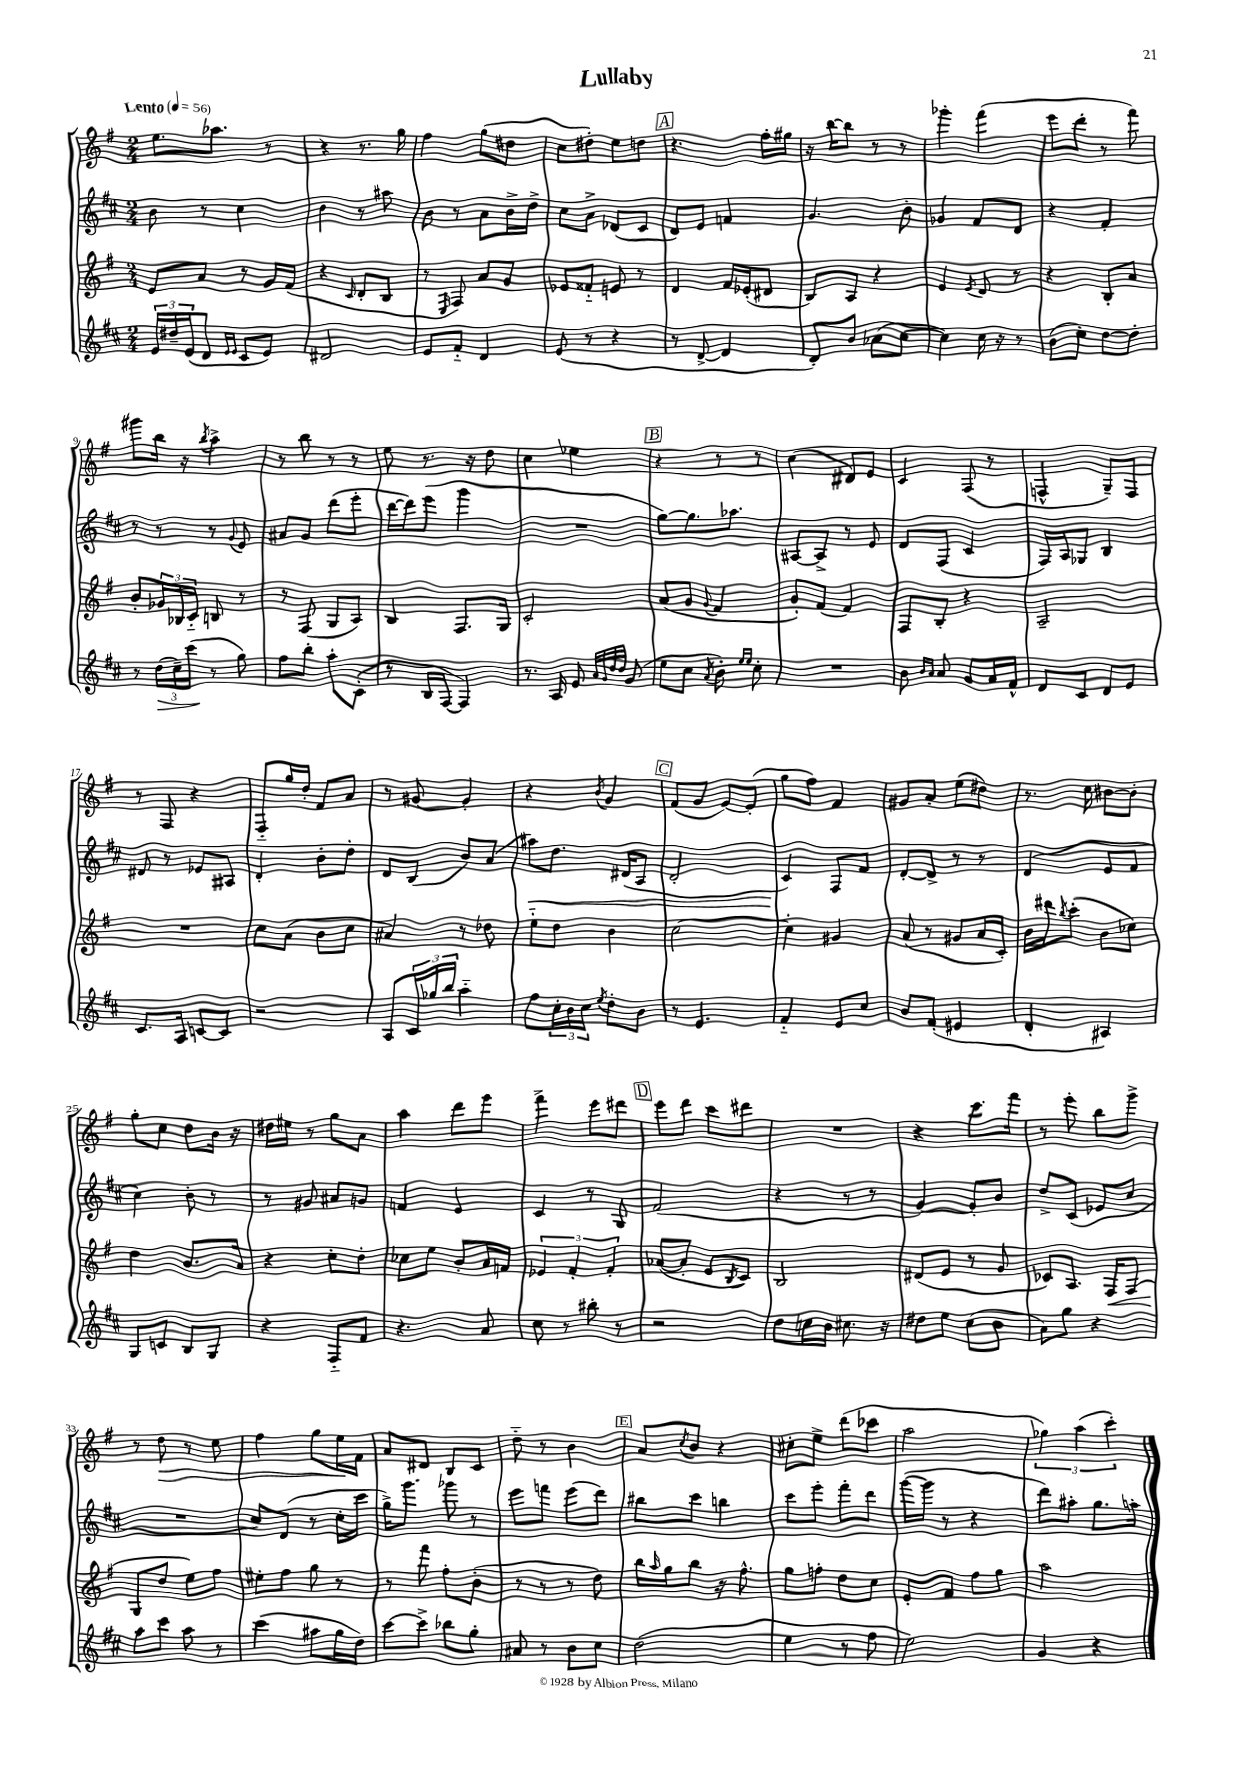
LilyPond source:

\header { title = "Lullaby" }
<<
\new StaffGroup <<
\new Staff = "s0" {
    \clef treble \key g \major \numericTimeSignature \time 2/4 \tempo "Lento" 4 = 56
    e''8. aes''8. r8 |
    r4 r8. g''16 |
    fis''4 g''8( dis''8 |
    c''8 dis''8-.) e''8 d''8 |
    \mark \markup { \box "A" } r4. fis''16-. gis''16 |
    r16 b''16~ b''8 r8 r8 |
    ges'''4-. fis'''4( |
    e'''8 d'''8-. r8 fis'''8) |
    gis'''8 b''16 r16 \acciaccatura { b''8 } a''4-> |
    r8 b''8 r8 r8 |
    e''8 r8. r16 d''8 |
    c''4 ees''4 |
    \mark \markup { \box "B" } r4 r8 r8 |
    c''4( dis'8) e'8 |
    c'4 fis8( r8 |
    f4-^ g8--) f8 |
    r8 fis8 r4 |
    fis8-_ g''16 d''16-. fis'8 a'8 |
    r8 gis'8~ gis'4-. |
    r4 \acciaccatura { b'8 } g'4 |
    \mark \markup { \box "C" } fis'8( g'8 e'8~) e'8-.( |
    g''8 fis''8) fis'4 |
    gis'8 a'8-. e''8( dis''8) |
    r8. c''16 bis'8~ bis'8-. |
    g''8-. c''8 d''8 b'16 r16 |
    dis''16 eis''16 r8 g''8 a'8 |
    a''4 d'''8 e'''8 |
    fis'''4-> e'''8 dis'''8 |
    \mark \markup { \box "D" } e'''8 d'''8 c'''8 dis'''8 |
    R2 |
    r4 c'''8. fis'''16 |
    r8 e'''8-. b''8 g'''8-> |
    r8 d''8\> r8 e''8 |
    fis''4 g''8 e''16\! fis'16 |
    a'8 dis'8 b8 c'8 |
    d''8-_ r8 b'4 |
    \mark \markup { \box "E" } a'8 \acciaccatura { c''8 } b'8 r4 |
    cis''8-. e''8-> d'''8( ces'''8 |
    a''2 |
    \tuplet 3/2 { ges''4) a''4( c'''4-.) } \bar "|." |
}
\new Staff = "s1" {
    \clef treble \key d \major \numericTimeSignature \time 2/4
    b'8 r8 cis''4 |
    b'4 r8 ais''8 |
    b'8 r8 a'8 b'16-> d''16-> |
    cis''8 a'8-> des'8( cis'8 |
    \mark \markup { \box "A" } d'8) e'8 f'4 |
    g'4. b'8-. |
    ges'4 fis'8 d'8 |
    r4 fis'4-. |
    r8 r8 r8 \appoggiatura { g'8 } e'8 |
    ais'8 g'8 d'''8( e'''8-. |
    d'''16~ d'''16) e'''8( g'''4 |
    R2 |
    \mark \markup { \box "B" } g''8~) g''8. aes''8. |
    ais8~ ais8-> r8 e'8 |
    d'8 fis8( cis'4 |
    fis16) a16 ges8 b4 |
    dis'8 r8 ees'8 ais8 |
    d'4-. b'8-. d''8-. |
    d'8 b8( b'8) a'8( |
    ais''8\<) d''8. dis'16( a8 |
    \mark \markup { \box "C" } d'2-. |
    cis'4\!) fis8 fis'8 |
    d'8~-. d'8-> r8 r8 |
    d'4( e'8 fis'8 |
    cis''4) b'8-. r8 |
    r8 gis'8 ais'8 g'8 |
    f'4 e'4 |
    cis'4 r8 g8 |
    \mark \markup { \box "D" } fis'2( |
    r4 r8 r8 |
    g'4~) g'8-. b'8 |
    d''8-> cis'8( ees'8 cis''8 |
    R2 |
    cis''8) d'8( r8 cis''16-. cis'''16 |
    g''16->) g'''8. ges'''8 r8 |
    e'''8 f'''8 e'''8( d'''8) |
    \mark \markup { \box "E" } bis''8 cis'''8 b''4 |
    cis'''8 e'''8-. fis'''8-. d'''8 |
    g'''16~( g'''16 r8 r4 |
    d'''8) ais''8-. g''8. a''16-. \bar "|." |
}
\new Staff = "s2" {
    \clef treble \key g \major \numericTimeSignature \time 2/4
    e'8 a'8 r8 g'16 fis'16( |
    r4 \grace { c'16 } d'8-. b8 |
    r8 \grace { e16 } fis8) a'8 g'8 |
    ees'8 fisis'8-_ e'8 r8 |
    \mark \markup { \box "A" } d'4 fis'16 ees'16-.( dis'8 |
    b8) a8 r4 |
    e'4 \acciaccatura { e'8 } d'8 r8 |
    r4 b8-. a'8 |
    b'8-. \tuplet 3/2 { ges'16 bes16 c'16-_ } b8 r8 |
    r8 fis8( g8 a8) |
    b4 fis8. g16 |
    c'2-. |
    \mark \markup { \box "B" } a'8( g'8 \appoggiatura { g'8 } fis'4 |
    g'8-.) fis'8( fis'4) |
    fis8 b8-. r4 |
    a2-- |
    R2 |
    c''8 a'8( b'8 c''8 |
    ais'4) r8 des''8 |
    e''8-_ d''8 b'4 |
    \mark \markup { \box "C" } c''2~ |
    c''4-. gis'4 |
    a'8( r8 gis'8 a'16 c'16-.) |
    b'16 dis'''16 \acciaccatura { b''8 } c'''8-.( b'8 ces''8) |
    d''4 b'8. a'16 |
    r4 c''8-. d''8-. |
    ces''8 e''8 b'8-. a'16 f'16 |
    \tuplet 3/2 { ees'4 fis'4-. fis'4-. } |
    \mark \markup { \box "D" } aes'8~( aes'8-. e'8 \acciaccatura { b8 } c'8) |
    b2 |
    dis'8( e'8 r8 g'8 |
    ces'8) a8. fis16\< fis8( |
    g8\! d''8 e''8) fis''8 |
    eis''8-. fis''8 g''8 r8 |
    r8 fis'''8 fis''8-. b'8-.( |
    r8 r8 r8 d''8) |
    \mark \markup { \box "E" } b''16 \grace { a''16 } g''16 b''8 r16 fis''8.-^ |
    g''8 f''8-. d''8 c''8 |
    e'8-. fis'8 fis''8 g''8 |
    a''2 \bar "|." |
}
\new Staff = "s3" {
    \clef treble \key d \major \numericTimeSignature \time 2/4
    \tuplet 3/2 { e'16 dis''16-- e'16( } d'8 \grace { e'16 e'16 } cis'8 e'8) |
    dis'2 |
    e'8 fis'8-_ d'4 |
    e'8( r8 r4 |
    \mark \markup { \box "A" } r8 d'8~-> d'4 |
    d'8-.) b'8 aes'8( cis''8~ |
    cis''4) cis''16 r16 r8 |
    b'8( cis''8-.) d''8~ d''8-. |
    r8 \tuplet 3/2 { d''16\>( cis''16--) cis'''16\!( } r8 g''8) |
    fis''8 b''8-. a''8-. cis'8-.( |
    r8 b16 fis16~ fis4) |
    r8. a16 e'8 \grace { a'32 g'32 d''32 d''32 } g'8( |
    \mark \markup { \box "B" } e''8 cis''8 \acciaccatura { a'8 } b'8-.) \grace { e''16 e''16 } cis''8-. |
    R2 |
    b'8 \grace { b'16 a'16 } a'8 g'8 a'16 fis'16-^ |
    d'8 cis'8 d'8 e'8 |
    cis'8. a16 c'8~ c'8 |
    r2 |
    a8 \tuplet 3/2 { cis'16 ges''16 b''16 } a''4-_ |
    fis''8 \tuplet 3/2 { cis''16-. b'16 cis''16 } \acciaccatura { e''8 } d''8-. b'8 |
    \mark \markup { \box "C" } r8 e'4. |
    fis'4-_ e'8 cis''8 |
    b'8 fis'8-.( eis'4 |
    d'4-. ais4) |
    g8 c'8 b8 g8 |
    r4 fis8-_ fis'8 |
    r4. a'8 |
    cis''8 r8 bis''8-. r8 |
    \mark \markup { \box "D" } r2 |
    d''8 c''16 b'16 cis''8. r16 |
    dis''8 e''8 cis''8( b'8 |
    a'8) g''8 r4 |
    a''8 cis'''8 a''8 r8 |
    cis'''4( ais''8 g''16 d''16) |
    cis'''8~ cis'''8-> bes''8 g''8-. |
    ais'8 r8 b'8 cis''8 |
    \mark \markup { \box "E" } d''2( |
    e''4 r8 fis''8 |
    e''2) |
    g'4 r4 \bar "|." |
}
>>
>>
